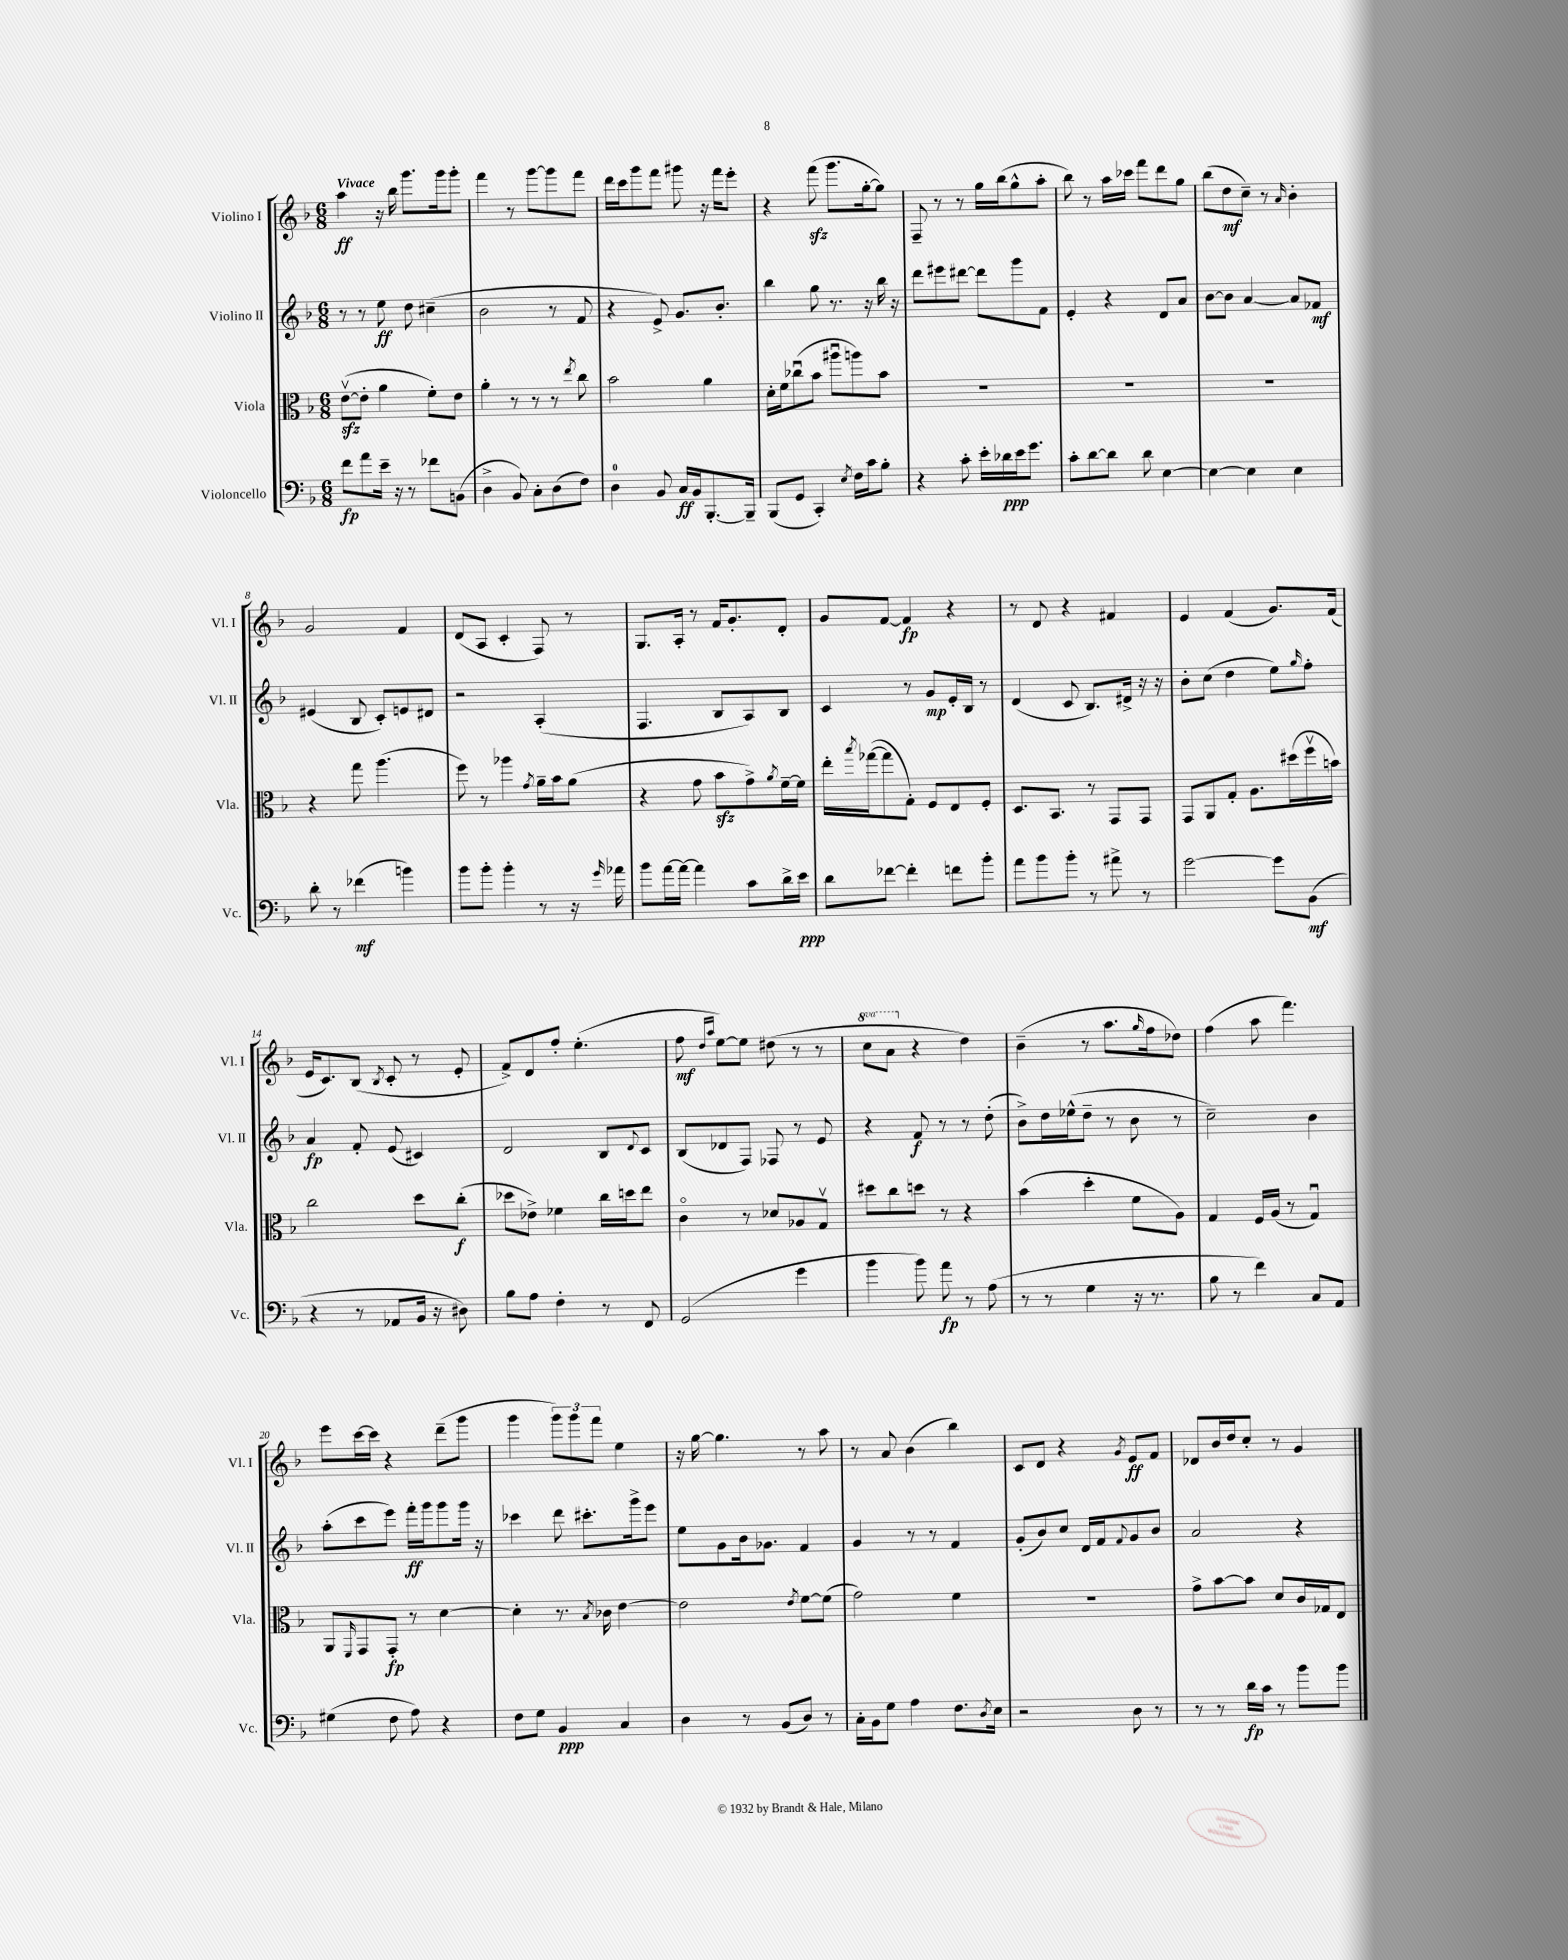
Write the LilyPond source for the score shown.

<<
\new StaffGroup <<
\new Staff = "s0" \with { instrumentName = "Violino I" shortInstrumentName = "Vl. I" } {
    \clef treble \key f \major \numericTimeSignature \time 6/8 \set Staff.ottavationMarkups = #ottavation-simple-ordinals \tempo "Vivace"
    a''4\ff r16 bes''16 g'''8. g'''16 g'''8-. |
    f'''4 r8 g'''8~ g'''8 f'''8 |
    d'''16 c'''16 g'''8 f'''8 gis'''8 r16 f'''16 e'''8-. |
    r4 f'''8\sfz( g'''8. g''16~-. g''8) |
    f8-- r8 r8 g''16 bes''16( g''8-^ a''8-. |
    bes''8) r8 a''16 ces'''16 f'''8 d'''8 g''8 |
    bes''8( d''8\mf c''8--) r8 \grace { a'16 } bes'4-. |
    g'2 f'4 |
    d'8( a8 c'4-. f8) r8 |
    g8. a16-. r8 f'16 g'8.-. d'8-. |
    g'8 f'8~ f'4\fp r4 |
    r8 d'8 r4 fis'4 |
    e'4 f'4( g'8.) f'16( |
    e'16 c'8.) bes8( \acciaccatura { bes8 } c'8-. r8 e'8-. |
    f'8->) d'8 f''8-. e''4.-.( |
    f''8\mf \grace { d''16 a''16 } e''8~) e''8 dis''8( r8 r8 |
    \ottava #1 c'''8 a''8 \ottava #0 r4 d''4) |
    bes'4--( r8 a''8. \grace { g''16 } f''16 des''8) |
    f''4( a''8 f'''4.) |
    e'''8 c'''16~ c'''16 r4 d'''8--( g'''8 |
    g'''4 \tuplet 3/2 { g'''8) g'''8 f'''8 } e''4 |
    r16 g''16~ g''4. r8 a''8 |
    r8 a'8 bes'4( bes''4) |
    c'8 d'8 r4 \acciaccatura { g'8 } e'8\ff f'8 |
    des'8 bes'16 d''16 c''8-. r8 g'4 \bar "|." |
}
\new Staff = "s1" \with { instrumentName = "Violino II" shortInstrumentName = "Vl. II" } {
    \clef treble \key f \major \numericTimeSignature \time 6/8
    r8 r8 e''8\ff d''8 cis''4--( |
    bes'2 r8 f'8 |
    r4 e'8->) g'8. bes'8.-. |
    bes''4 g''8 r8. r16 bes''16 r16 |
    d'''8 eis'''8 dis'''8~ dis'''8 g'''8 f'8 |
    e'4-. r4 d'8 a'8 |
    bes'8~ bes'8 a'4~ a'8 fes'8\mf |
    eis'4( bes8 c'8-.) e'8 dis'8 |
    r2 a4-.( |
    f4. bes8 a8) bes8 |
    c'4 r8 g'8\mp e'16-. bes16 r8 |
    d'4( c'8 bes8.) dis'16-> r16 r16 |
    bes'8-. c''8( d''4 e''8) \grace { g''16 } f''8-. |
    a'4\fp f'8-. e'8( cis'4) |
    d'2 bes8 \appoggiatura { d'8 } c'8 |
    bes8( des'8 f8) fes8 r8 e'8 |
    r4 f'8\f r8 r8 d''8-.( |
    bes'8->) d''16 ees''16-^( d''8-- r8 bes'8 r8 |
    c''2--) bes'4 |
    a''8-.( c'''8 e'''8) f'''16-.\ff g'''16 g'''8 g'''16 r16 |
    ces'''4 d'''8 cis'''8.-. g'''16-> e'''8 |
    e''8 g'8 bes'16 ges'8. f'4 |
    g'4 r8 r8 f'4 |
    g'8-.( bes'8) c''8 d'16 f'16 \appoggiatura { f'8 } g'8 bes'8 |
    a'2 r4 \bar "|." |
}
\new Staff = "s2" \with { instrumentName = "Viola" shortInstrumentName = "Vla." } {
    \clef alto \key f \major \numericTimeSignature \time 6/8
    e'8~\upbow\sfz( e'8-. a'4 f'8-.) e'8 |
    a'4-. r8 r8 r8 \acciaccatura { e''8 } c''8 |
    bes'2 a'4 |
    d'16-. f'16 ces''8\downbow( bes'8 ais''8\downbow a''8) bes'8 |
    R2. |
    R2. |
    R2. |
    r4 g''8 a''4.( |
    f''8) r8 aes''4 \acciaccatura { g'8 } a'16-- bes'16 a'8( |
    r4 g'8 bes'8\sfz g'8->) \acciaccatura { a'8 } f'16~-- f'16 |
    e''16-. \acciaccatura { bes''8 } ges''16~( ges''8 g8-.) f8 e8 f8-. |
    d8. bes,8. r8 g,8 g,8 |
    g,8 a,8 g8-. a8. dis''16( f''16\upbow b'16) |
    c''2 d''8 c''8-.\f( |
    des''8 ees'8->) fes'4 c''16 d''16 e''8 |
    c'4\flageolet r8 des'8 aes8 g8\upbow |
    dis''8 c''8 d''8 r8 r4 |
    bes'4( d''4-. f'8 a8) |
    g4 f16 a16( r8 g4\downbow) |
    a,8 \grace { f,16 } g,8 g,8-.\fp r8 d'4~ |
    d'4-. r8. \acciaccatura { bes8 } ces'16 e'4~ |
    e'2 \acciaccatura { e'8 } f'8~ f'8( |
    g'2) f'4 |
    R2. |
    g'8-> bes'8~ bes'8 d'8 c'16 ges16 e8 \bar "|." |
}
\new Staff = "s3" \with { instrumentName = "Violoncello" shortInstrumentName = "Vc." } {
    \clef bass \key f \major \numericTimeSignature \time 6/8
    f'8\fp a'8 e'16-- r16 r8 fes'8 b,8( |
    d4-> bes,8) c8-. d8( f8) |
    d4-0 bes,8 c16\ff bes,16 bes,,8.~-. bes,,16-- |
    bes,,8( g,8 c,4-.) \acciaccatura { e8 } f16 c'16 bes8-. |
    r4 c'8-. e'16-. des'16\ppp e'16 g'8. |
    c'8-. d'8~ d'8 d'8 e4~ |
    e4~ e4 e4 |
    d'8-. r8 fes'4\mf( b'4) |
    bes'8 bes'8-. bes'4-. r8 r16 \grace { g'16 } aes'16 |
    bes'8 a'16~ a'16~ a'4 c'8 d'16-> e'16\ppp |
    d'8 fes'8~ fes'4-. f'8 bes'8-. |
    a'8 bes'8 bes'8-. r8 ais'8-> r8 |
    g'2~ g'8 bes,8\mf( |
    r4 r8 aes,8 bes,16 r16 dis8) |
    bes8 a8 f4-. r8 f,8 |
    g,2( g'4 |
    bes'4 bes'8) a'8\fp r8 a8( |
    r8 r8 g4 r16 r8. |
    bes8 r8 f'4) c8 a,8 |
    gis4( f8 a8) r4 |
    f8 g8 bes,4\ppp c4 |
    d4 r8 bes,8( d8) r8 |
    c16-. bes,16 g8 a4 f8. \acciaccatura { d8 } e16 |
    r2 d8 r8 |
    r8 r8 d'16\fp c'16 r8 bes'8 bes'8 \bar "|." |
}
>>
>>
